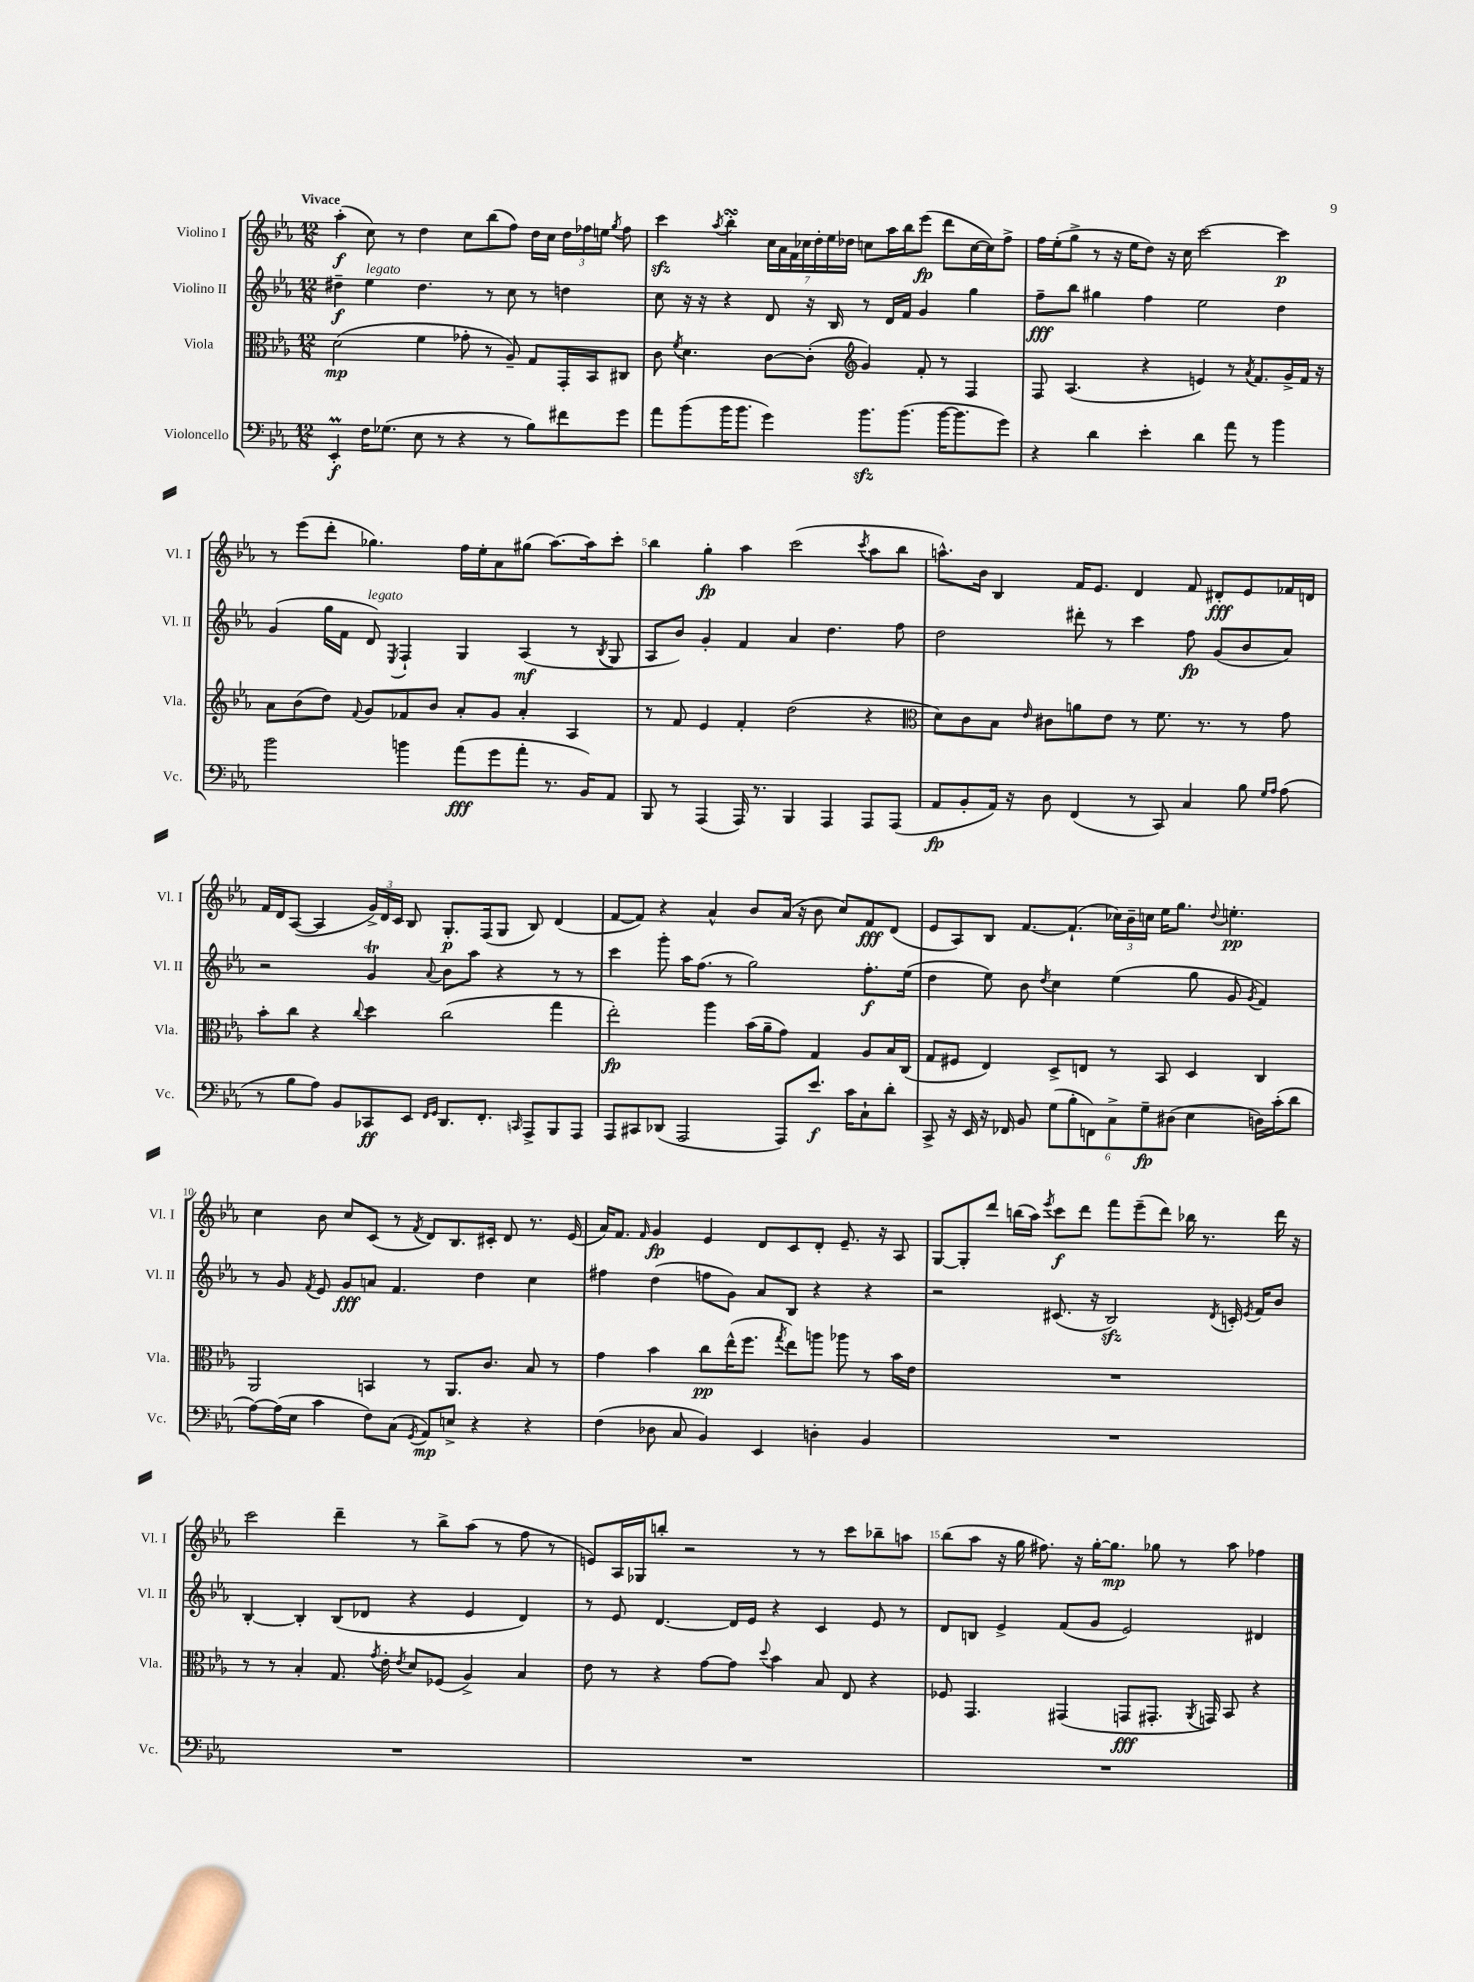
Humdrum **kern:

**kern	**dynam	**kern	**dynam	**kern	**dynam	**kern	**dynam
*part4	*part4	*part3	*part3	*part2	*part2	*part1	*part1
*staff4	*staff4	*staff3	*staff3	*staff2	*staff2	*staff1	*staff1
*I"Violoncello	*	*I"Viola	*	*I"Violino II	*	*I"Violino I	*
*I'Vc.	*	*I'Vla.	*	*I'Vl. II	*	*I'Vl. I	*
*clefF4	*	*clefC3	*	*clefG2	*	*clefG2	*
*k[b-e-a-]	*	*k[b-e-a-]	*	*k[b-e-a-]	*	*k[b-e-a-]	*
*M12/8	*	*M12/8	*	*M12/8	*	*M12/8	*
=1	=1	=1	=1	=1	=1	=1	=1
!	!	!	!	!	!	!LO:TX:a:B:t=Vivace	!
4EE-M'/	f	(2d\	mp	4dd#X~\	f	(4aa-'\	f
!	!	!	!	!LO:TX:a:i:t=legato	!	!	!
16F\KL	.	.	.	4ee-\	.	8cc\)	.
(8.G-X\J	.	.	.	.	.	.	.
.	.	.	.	.	.	8r	.
8E-\	.	4f\	.	4.dd#\	.	4dd\	.
8r	.	.	.	.	.	.	.
4r	.	8g-X'\	.	.	.	8cc\L	.
.	.	8r	.	8r	.	(8bb-\	.
8r	.	8A-~/)	.	8cc\	.	8ff\J)	.
8B-\L)	.	8G/L	.	8r	.	16dd\LL	.
.	.	.	.	.	.	16cc\JJ	.
8f#X\	.	16GG'/L	.	4ddn\	.	24dd\LL	.
.	.	.	.	.	.	24ff-X\	.
.	.	16BB-/J	.	.	.	.	.
.	.	.	.	.	.	24een\JJ	.
.	.	.	.	.	.	8qgg/	.
8g\J	.	8C#X/J	.	.	.	8ff-\	.
=2	=2	=2	=2	=2	=2	=2	=2
8a-\L	.	8c\	.	8cc\	.	4ccczz\	.
.	.	8qf/	.	.	.	.	.
(8b-\	.	4.d\	.	16r	.	.	.
.	.	.	.	16r	.	.	.
.	.	.	.	.	.	8qaa-/	.
16b-\K	.	.	.	4r	.	4bb-sSSS'\	.
8.b-\J	.	.	.	.	.	.	.
4g\)	.	[8c\L	.	8d/	.	28cc\LL	.
.	.	.	.	.	.	28a-\	.
.	.	.	.	.	.	28f\	.
.	.	.	.	.	.	28cc-X\	.
.	.	(8c'\J]	.	16r	.	.	.
.	.	.	.	.	.	28dd'\	.
.	.	.	.	.	.	28ee-\	.
.	.	.	.	16B-/	.	.	.
.	.	.	.	.	.	28dd-X\JJ	.
*	*	*clefG2	*	*	*	*	*
8.b-zz\L	.	4g/)	.	8r	.	8ccn\L	.
.	.	.	.	16d/LL	.	16aa-\L	.
(8.b-\J	.	.	.	16f/JJ	.	16bb-\J	.
.	.	8f'/	.	4g/	.	(8eee-\J	fp
[16b-\KL	.	8r	.	.	.	8ddd\L	.
8.b-\]	.	.	.	.	.	.	.
.	.	4F/	.	4gg\	.	[16cc\L	.
.	.	.	.	.	.	16cc\J])	.
8g\J)	.	.	.	.	.	8ff^\J	.
=3	=3	=3	=3	=3	=3	=3	=3
4r	.	8F/	.	8ff~\L	fff	16ff\LL	.
.	.	.	.	.	.	(16ee-'\J	.
.	.	(4.A-/	.	8bb-\J	.	8gg^\J	.
4d\	.	.	.	4gg#X\	.	8r	.
.	.	.	.	.	.	16r	.
.	.	.	.	.	.	16ee-\KL	.
4e-'\	.	4r	.	4ff\	.	8dd\J)	.
.	.	.	.	.	.	16r	.
.	.	.	.	.	.	16cc\	.
4d\	.	4en/)	.	2ee-\	.	[2ccc\	.
8a-\	.	8r	.	.	.	.	.
.	.	8qa-/	.	.	.	.	.
8r	.	8.f/L	.	.	.	.	.
4b-\	.	.	.	4dd\	.	4ccc\]	p
.	.	16g^/L	.	.	.	.	.
.	.	16f/JJ	.	.	.	.	.
.	.	16r	.	.	.	.	.
!!LO:LB:g=z
=4	=4	=4	=4	=4	=4	=4	=4
2b-\	.	8a-\L	.	(4g/	.	8r	.
.	.	(8b-\	.	.	.	(8eee-\L	.
.	.	8dd\J)	.	16gg\LL	.	8ddd'\J	.
.	.	.	.	16f\JJ	.	.	.
.	.	8qqf/	.	.	.	.	.
!	!	!	!	!LO:TX:a:i:t=legato	!	!	!
.	.	8g/L	.	8d/)	.	4.gg-X\)	.
.	.	.	.	8qE-/	.	.	.
4bn\	.	8f-X/	.	4F`/	.	.	.
.	.	8b-/J	.	.	.	.	.
(8a-\L	fff	8a-'/L	.	4G/	.	16ff\LL	.
.	.	.	.	.	.	16ee-'\J	.
8g\	.	8g/J	.	.	.	8a-\	.
8a-'\J	.	4a-'/	.	(4A-/	mf	(8gg#X\J	.
8.r	.	.	.	.	.	[8.aa-\L)	.
.	.	4A-/	.	8r	.	.	.
16BB-/KL)	.	.	.	.	.	16aa-\k]	.
.	.	.	.	8qB-/	.	.	.
8AA-/J	.	.	.	8G/	.	8ccc'\J	.
=5	=5	=5	=5	=5	=5	=5	=5
8BBB-/	.	8r	.	8A-/L	.	4bb-\	.
8r	.	8f/	.	8b-/J)	.	.	.
(4AAA-/	.	4e-/	.	4g'/	.	4gg'\	fp
16AAA-/)	.	4f'/	.	4f/	.	4aa-\	.
8.r	.	.	.	.	.	.	.
4BBB-/	.	(2dd\	.	4a-/	.	(2ccc\	.
4AAA-/	.	.	.	4.dd\	.	.	.
.	.	.	.	.	.	8qccc/	.
8AAA-/L	.	4r	.	.	.	8aa-\L	.
(8AAA-/J	.	.	.	8ff\	.	8bb-\J	.
=6	=6	=6	=6	=6	=6	=6	=6
*	*	*clefC3	*	*	*	*	*
8AA-/L	fp	8d\L)	.	2dd\	.	8.aan^^\L)	.
8BB-'/	.	8c\	.	.	.	.	.
.	.	.	.	.	.	16b-\Jk	.
16AA-/Jk)	.	8B-\J	.	.	.	4B-/	.
16r	.	.	.	.	.	.	.
.	.	16qqe-/	.	.	.	.	.
8D\	.	8c#X\L	.	.	.	.	.
(4FF/	.	8an\	.	8ddd#X'\	.	16f/KL	.
.	.	.	.	.	.	8.e-/J	.
.	.	8e-\J	.	8r	.	.	.
8r	.	8r	.	4ccc\	.	4d/	.
8CC/)	.	8.f\	.	.	.	.	.
4C/	.	.	.	8ff\	fp	8f/	.
.	.	8.r	.	.	.	.	.
.	.	.	.	(8g/L	.	8d#X'/L	fff
8B-\	.	8r	.	8b-/	.	8e-/	.
16qqG/LL	.	.	.	.	.	.	.
16qqA-/JJ	.	.	.	.	.	.	.
(8A-\	.	8g\	.	8a-/J)	.	16f-X/L	.
.	.	.	.	.	.	16dn/JJ	.
!!LO:LB:g=z
=7	=7	=7	=7	=7	=7	=7	=7
8r	.	8b-'\L	.	2r	.	16f/LL	.
.	.	.	.	.	.	16d/J	.
8B-\L	.	8cc\J	.	.	.	([8A-/J	.
8A-\J)	.	4r	.	.	.	4A-/]	.
8BB-/L	.	.	.	.	.	.	.
.	.	8qqcc/	.	.	.	.	.
8CC-X/	ff	4dd\	.	4gt/	.	24g^/LL)	.
.	.	.	.	.	.	24d/	.
.	.	.	.	.	.	24c/JJ	.
8EE-/J	.	.	.	.	.	8B-/	.
16qqFF/LL	.	.	.	.	.	.	.
16qqGG/JJ	.	.	.	8qqa-/	.	.	.
8.DD/L	.	(2cc\	.	8b-\L	.	8.G'/L	p
.	.	.	.	8aa-\J	.	.	.
8.FF'/J	.	.	.	.	.	(16F/k	.
.	.	.	.	4r	.	8G/J	.
16qqCCn/	.	.	.	.	.	.	.
8AAA-^/L	.	.	.	.	.	8B-/)	.
8BBB-/	.	4gg\	.	8r	.	(4d/	.
8AAA-/J	.	.	.	8r	.	.	.
=8	=8	=8	=8	=8	=8	=8	=8
8AAA-/L	.	2ee-'\)	fp	4ccc\	.	[8f/L	.
8CC#X/	.	.	.	.	.	8f/J])	.
(8DD-X/J	.	.	.	8ggg'\	.	4r	.
2AAA-/	.	.	.	16aa-\KL	.	.	.
.	.	.	.	(8.ff\J	.	.	.
.	.	4aa-\	.	.	.	4a-^^/	.
.	.	.	.	8r	.	.	.
.	.	(16b-\LL	.	2gg\)	.	8b-/L	.
.	.	16a-~\J	.	.	.	.	.
8AAA-/L)	.	8g\J)	.	.	.	(16a-/Jk	.
.	.	.	.	.	.	16r	.
8.e-/J	f	4G/	.	.	.	8b-\	.
.	.	.	.	.	.	8cc/L)	.
16c\KL	.	.	.	.	.	.	.
8C`\	.	8A-/L	.	8.ff'\L	f	8f/	fff
8d'\J	.	16B-/L	.	.	.	(8d/J	.
.	.	(16C/JJ	.	(16ee-\Jk	.	.	.
=9	=9	=9	=9	=9	=9	=9	=9
8CC^/	.	8G/L	.	4dd\	.	8e-/L	.
16r	.	8F#X/J	.	.	.	8A-/)	.
16EE-/	.	.	.	.	.	.	.
16r	.	4E-/)	.	8ee-\)	.	8B-/J	.
16FF-X/	.	.	.	.	.	.	.
8BB-/	.	.	.	8b-\	.	[8.f/L	.
.	.	.	.	8qdd/	.	.	.
(12G\L	.	8D^/L	.	4cc\	.	.	.
.	.	.	.	.	.	(8.f`/J]	.
12B-'\	.	.	.	.	.	.	.
.	.	8En/J	.	.	.	.	.
12FFn\)	.	.	.	.	.	.	.
12C^\	.	8r	.	(4ee-\	.	24cc-X\LL)	.
.	.	.	.	.	.	24b-~\	.
12G~\	fp	.	.	.	.	24ccn\JJ	.
.	.	8BB-/	.	.	.	16ee-\KL	.
(12D#X\J	.	.	.	.	.	.	.
.	.	.	.	.	.	8.gg\J	.
4E-\	.	4D/	.	8gg\	.	.	.
.	.	.	.	.	.	8qqdd/	.
.	.	.	.	8g/	.	4.een'\	pp
.	.	.	.	8qg/	.	.	.
16Dn\LL)	.	4C/	.	4f/)	.	.	.
(16c'\J	.	.	.	.	.	.	.
8d\J	.	.	.	.	.	.	.
!!LO:LB:g=z
=10	=10	=10	=10	=10	=10	=10	=10
[8A-\L)	.	2AA-/	.	8r	.	4cc\	.
(16A-\L]	.	.	.	8g/	.	.	.
16E-\JJ	.	.	.	.	.	.	.
.	.	.	.	8qf/	.	.	.
4c\	.	.	.	8e-/	.	8b-\	.
.	.	.	.	8g/L	fff	8cc/L	.
8F\L)	.	4BBn/	.	8an/J	.	(8c/J	.
(8C\J	.	.	.	4.f/	.	8r	.
8qGG/	.	.	.	.	.	8qf/	.
8AA-/L)	mp	8r	.	.	.	8d/L)	.
8En^/J	.	8.AA-/L	.	.	.	8.B-/	.
4r	.	.	.	4dd\	.	.	.
.	.	8.c/J	.	.	.	16c#X'/Jk	.
.	.	.	.	.	.	8d/	.
4r	.	8B-/	.	4cc\	.	8.r	.
.	.	8r	.	.	.	.	.
.	.	.	.	.	.	(16e-/	.
=11	=11	=11	=11	=11	=11	=11	=11
(4F\	.	4g\	.	4ff#X\	.	16a-/KL)	.
.	.	.	.	.	.	8.f/J	.
.	.	.	.	.	.	16qqf/	.
8D-X\	.	4b-\	.	(4dd\	.	4g/	fp
8C/	.	.	.	.	.	.	.
4BB-/)	.	8cc\L	pp	8ffn\L	.	4e-/	.
.	.	(16ee-^^\K	.	8g\J)	.	.	.
.	.	8.ff\J	.	.	.	.	.
4EE-/	.	.	.	8a-/L	.	8d/L	.
.	.	8qgg/	.	.	.	.	.
.	.	8ee-\L)	.	8B-/J	.	8c/	.
4Dn'\	.	8aan\J	.	4r	.	8d'/J	.
.	.	8aa-X\	.	.	.	8.e-~/	.
4BB-/	.	8r	.	4r	.	.	.
.	.	.	.	.	.	16r	.
.	.	16b-\LL	.	.	.	8A-/	.
.	.	16e-\JJ	.	.	.	.	.
=12	=12	=12	=12	=12	=12	=12	=12
1.r	.	1.r	.	2r	.	[8G/L	.
.	.	.	.	.	.	8G'/]	.
.	.	.	.	.	.	8ddd/J	.
.	.	.	.	.	.	(16bbn\LL	.
.	.	.	.	.	.	16aa-\JJ)	.
.	.	.	.	.	.	8qeee-/	.
.	.	.	.	(8.c#X/	.	8ccc\L	f
.	.	.	.	.	.	8ddd\J	.
.	.	.	.	16r	.	.	.
.	.	.	.	2B-zz/)	.	8fff\L	.
.	.	.	.	.	.	(8eee-~\	.
.	.	.	.	.	.	8ddd\J)	.
.	.	.	.	.	.	16bb-X\	.
.	.	.	.	.	.	8.r	.
.	.	.	.	8qd/	.	.	.
.	.	.	.	16cn'/	.	.	.
.	.	.	.	8qe-/	.	.	.
.	.	.	.	16f/KL	.	.	.
.	.	.	.	8b-/J	.	16ddd\	.
.	.	.	.	.	.	16r	.
!!LO:LB:g=z
=13	=13	=13	=13	=13	=13	=13	=13
1.r	.	8r	.	[4B-'/	.	2ccc\	.
.	.	8r	.	.	.	.	.
.	.	4B-'/	.	4B-'/]	.	.	.
.	.	8.G/	.	(8B-/L	.	4ddd~\	.
.	.	.	.	8d-X/J	.	.	.
.	.	8qg/	.	.	.	.	.
.	.	16e-'\	.	.	.	.	.
.	.	8qe-/	.	.	.	.	.
.	.	8d/L	.	4r	.	8r	.
.	.	(8F-X/J	.	.	.	8bb-^\L	.
.	.	4A-^/)	.	4e-/	.	(8aa-\J	.
.	.	.	.	.	.	8r	.
.	.	4B-/	.	4d-/)	.	8ff\	.
.	.	.	.	.	.	8r	.
=14	=14	=14	=14	=14	=14	=14	=14
1.r	.	8e-\	.	8r	.	8en/L)	.
.	.	8r	.	8e-/	.	16A-/L	.
.	.	.	.	.	.	16G-X/J	.
.	.	4r	.	[4.d/	.	8bbn'/J	.
.	.	.	.	.	.	2r	.
.	.	[8g\L	.	.	.	.	.
.	.	8g\J]	.	16d/LL]	.	.	.
.	.	.	.	16e-/JJ	.	.	.
.	.	8qqdd/	.	.	.	.	.
.	.	4b-\	.	4r	.	.	.
.	.	.	.	.	.	8r	.
.	.	8B-/	.	4c/	.	8r	.
.	.	8E-/	.	.	.	8ccc\L	.
.	.	4r	.	8e-/	.	8bb-X~\	.
.	.	.	.	8r	.	8aan\J	.
=15	=15	=15	=15	=15	=15	=15	=15
1.r	.	8F-X/	.	8d/L	.	(8bb-\L	.
.	.	4.GG/	.	8Bn/J	.	8aa-\J	.
.	.	.	.	4e-^/	.	16r	.
.	.	.	.	.	.	16gg\	.
.	.	.	.	.	.	8.ff#X\)	.
.	.	(4GG#X/	.	(8f/L	.	.	.
.	.	.	.	.	.	16r	.
.	.	.	.	8g/J	.	[16gg'\KL	.
.	.	.	.	.	.	8.gg\J]	mp
.	.	8GGn/L	fff	2e-/)	.	.	.
.	.	8.GG#X'/J	.	.	.	8gg-X\	.
.	.	.	.	.	.	8r	.
.	.	8qAA-/	.	.	.	.	.
.	.	16GGn/)	.	.	.	.	.
.	.	8BB-/	.	.	.	8aa-\	.
.	.	4r	.	4d#X/	.	4ff-X\	.
==	==	==	==	==	==	==	==
*-	*-	*-	*-	*-	*-	*-	*-
